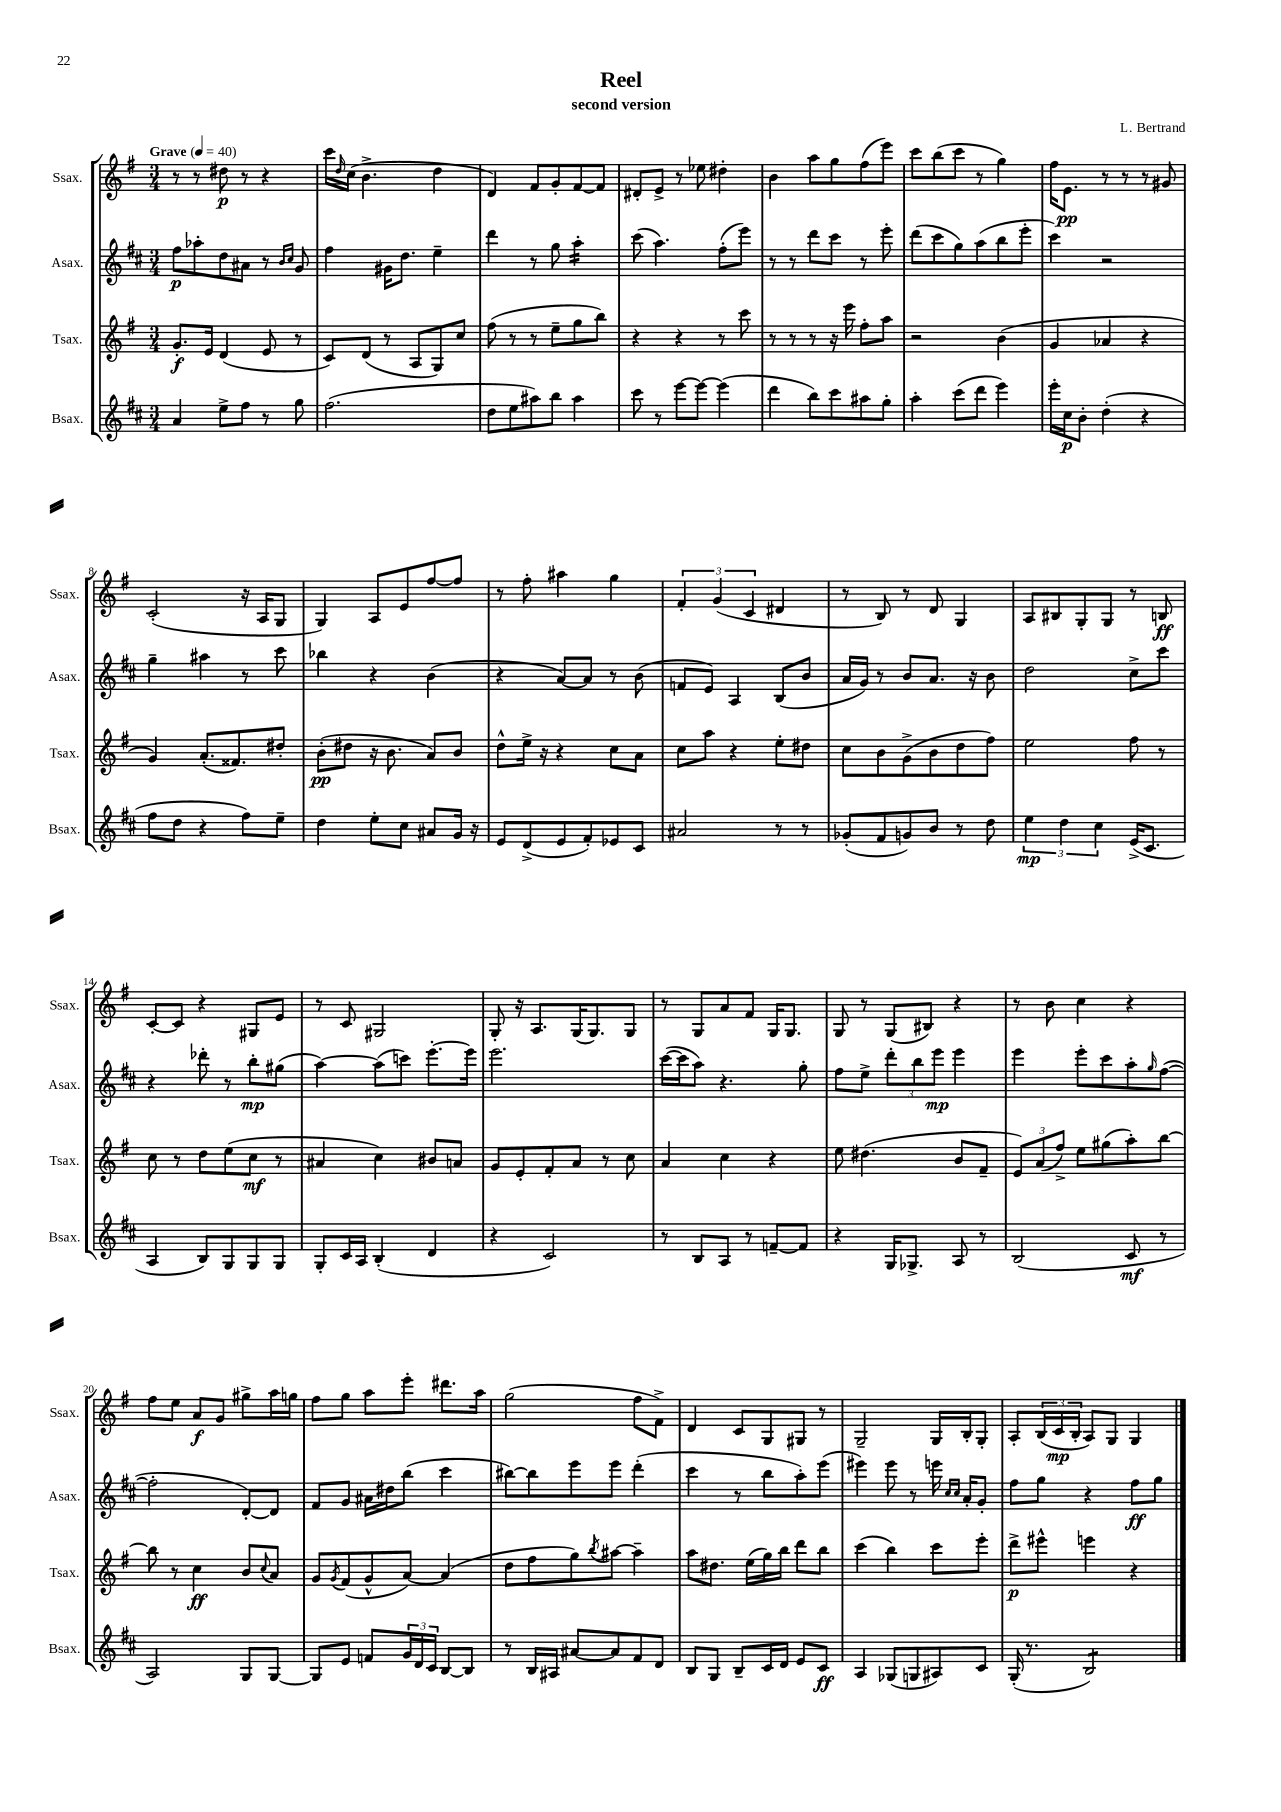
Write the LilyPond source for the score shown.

\header { title = "Reel" composer = "L. Bertrand" subtitle = "second version" }
<<
\new StaffGroup <<
\new Staff = "s0" \with { instrumentName = "Ssax." shortInstrumentName = "Ssax." } {
    \clef treble \key g \major \numericTimeSignature \time 3/4 \tempo "Grave" 4 = 40
    r8 r8 dis''8\p r8 r4 |
    c'''16 \grace { d''16 } c''16( b'4.-> d''4 |
    d'4) fis'8 g'8-. fis'8~ fis'8 |
    dis'8-. e'8-> r8 ees''8 dis''4-. |
    b'4 a''8 g''8 fis''8( e'''8) |
    c'''8 b''8( c'''8 r8 g''4) |
    fis''16 e'8.\pp r8 r8 r8 gis'8 |
    c'2-.( r16 a16 g8 |
    g4) a8 e'8 fis''8~ fis''8 |
    r8 fis''8-. ais''4 g''4 |
    \tuplet 3/2 { fis'4-. g'4( c'4 } dis'4 |
    r8 b8) r8 d'8 g4 |
    a8 bis8 g8-. g8 r8 b8\ff |
    c'8~-. c'8 r4 gis8 e'8 |
    r8 c'8 gis2 |
    g8-. r16 a8. g16( g8.) g8 |
    r8 g8 a'8 fis'8 g16 g8. |
    g8 r8 g8( bis8) r4 |
    r8 b'8 c''4 r4 |
    fis''8 e''8 a'8\f g'8 gis''8-> a''16 g''16 |
    fis''8 g''8 a''8 e'''8-. dis'''8. a''16 |
    g''2( fis''8 fis'8->) |
    d'4 c'8 g8 gis8 r8 |
    g2-- g16 b16-. g8-. |
    a8-. \tuplet 3/2 { b16( c'16\mp b16-. } a8) g8 g4 \bar "|." |
}
\new Staff = "s1" \with { instrumentName = "Asax." shortInstrumentName = "Asax." } {
    \clef treble \key d \major \numericTimeSignature \time 3/4
    fis''8\p aes''8-. d''8 ais'8 r8 \grace { b'16 cis''16 } g'8 |
    fis''4 gis'16 d''8. e''4-- |
    d'''4 r8 g''8 a''4:16-. |
    cis'''8( a''4.) fis''8-.( e'''8) |
    r8 r8 d'''8 cis'''8 r8 e'''8-. |
    d'''8( cis'''8 g''8) a''8( b''8 e'''8-. |
    cis'''4) r2 |
    g''4-- ais''4 r8 cis'''8 |
    bes''4 r4 b'4( |
    r4 a'8~) a'8 r8 b'8( |
    f'8 e'8) a4 b8( b'8 |
    a'16 g'16) r8 b'8 a'8. r16 b'8 |
    d''2 cis''8-> cis'''8 |
    r4 des'''8-. r8 b''8-.\mp gis''8( |
    a''4~) a''8( c'''8) e'''8.~-. e'''16 |
    e'''2. |
    cis'''16~( cis'''16 a''8) r4. g''8-. |
    fis''8 e''8-> \tuplet 3/2 { d'''8-. b''8 e'''8\mp } e'''4 |
    e'''4 e'''8-. cis'''8 a''8-. \grace { g''16 } fis''8~( |
    fis''2-. d'8~-.) d'8 |
    fis'8 g'8 ais'16 dis''16 b''8( cis'''4 |
    bis''8~) bis''8 e'''8 e'''8 d'''4-.( |
    cis'''4 r8 b''8 a''8-.) e'''8( |
    eis'''4) eis'''8 r8 e'''16 \grace { cis''16 cis''16 } a'16-. g'8-. |
    fis''8 g''8 r4 fis''8\ff g''8 \bar "|." |
}
\new Staff = "s2" \with { instrumentName = "Tsax." shortInstrumentName = "Tsax." } {
    \clef treble \key g \major \numericTimeSignature \time 3/4
    g'8.-.\f e'16 d'4( e'8 r8 |
    c'8) d'8( r8 a8 g8) c''8 |
    fis''8( r8 r8 e''8-- g''8 b''8) |
    r4 r4 r8 c'''8 |
    r8 r8 r8 r16 e'''16 fis''8-. a''8 |
    r2 b'4( |
    g'4 aes'4 r4 |
    g'4) a'8.-.( fisis'8.) dis''8-. |
    b'8-.\pp( dis''8 r16 b'8. a'8) b'8 |
    d''8-^ e''16-> r16 r4 c''8 a'8 |
    c''8 a''8 r4 e''8-. dis''8 |
    c''8 b'8 g'8->( b'8 d''8 fis''8) |
    e''2 fis''8 r8 |
    c''8 r8 d''8 e''8( c''8\mf r8 |
    ais'4 c''4) bis'8 a'8 |
    g'8 e'8-. fis'8-. a'8 r8 c''8 |
    a'4 c''4 r4 |
    e''8 dis''4.( b'8 fis'8-- |
    \tuplet 3/2 { e'8) a'8( fis''8->) } e''8 gis''8( a''8-.) b''8~ |
    b''8 r8 c''4\ff b'8 \appoggiatura { c''8 } a'8 |
    g'8 \acciaccatura { g'8 } fis'8( g'8-^ a'8~) a'4( |
    d''8 fis''8 g''8) \acciaccatura { b''8 } ais''8~ ais''4-- |
    a''8 dis''8. e''16( g''16) b''16 d'''8 b''8 |
    c'''4( b''4) c'''8 e'''8-. |
    d'''8->\p eis'''8-^ e'''4 r4 \bar "|." |
}
\new Staff = "s3" \with { instrumentName = "Bsax." shortInstrumentName = "Bsax." } {
    \clef treble \key d \major \numericTimeSignature \time 3/4
    a'4 e''8-> fis''8 r8 g''8 |
    fis''2.( |
    d''8 e''8 ais''8) b''8 ais''4 |
    cis'''8 r8 e'''8~ e'''8~ e'''4( |
    d'''4 b''8) cis'''8 ais''8 g''8-. |
    a''4-. cis'''8( d'''8 e'''4) |
    e'''16-. cis''16\p b'8-. d''4-.( r4 |
    fis''8 d''8 r4 fis''8) e''8-- |
    d''4 e''8-. cis''8 ais'8 g'16 r16 |
    e'8 d'8->( e'8 fis'8-.) ees'8 cis'8 |
    ais'2 r8 r8 |
    ges'8-.( fis'8 g'8) b'8 r8 d''8 |
    \tuplet 3/2 { e''4\mp d''4 cis''4 } e'16->( cis'8. |
    a4 b8) g8 g8 g8 |
    g8-. cis'16 a16 b4-.( d'4 |
    r4 cis'2) |
    r8 b8 a8 r8 f'8~-- f'8 |
    r4 g16 ges8.-> a8 r8 |
    b2( cis'8\mf r8 |
    a2) g8 g8~ |
    g8 e'8 f'8 \tuplet 3/2 { g'16 d'16 cis'16 } b8~ b8 |
    r8 b16 ais16 ais'8~ ais'8 fis'8 d'8 |
    b8 g8 b8-- cis'16 d'16 e'8 cis'8\ff |
    a4 ges8( g8 ais8) cis'8 |
    g16-.( r8. b2:8) \bar "|." |
}
>>
>>
